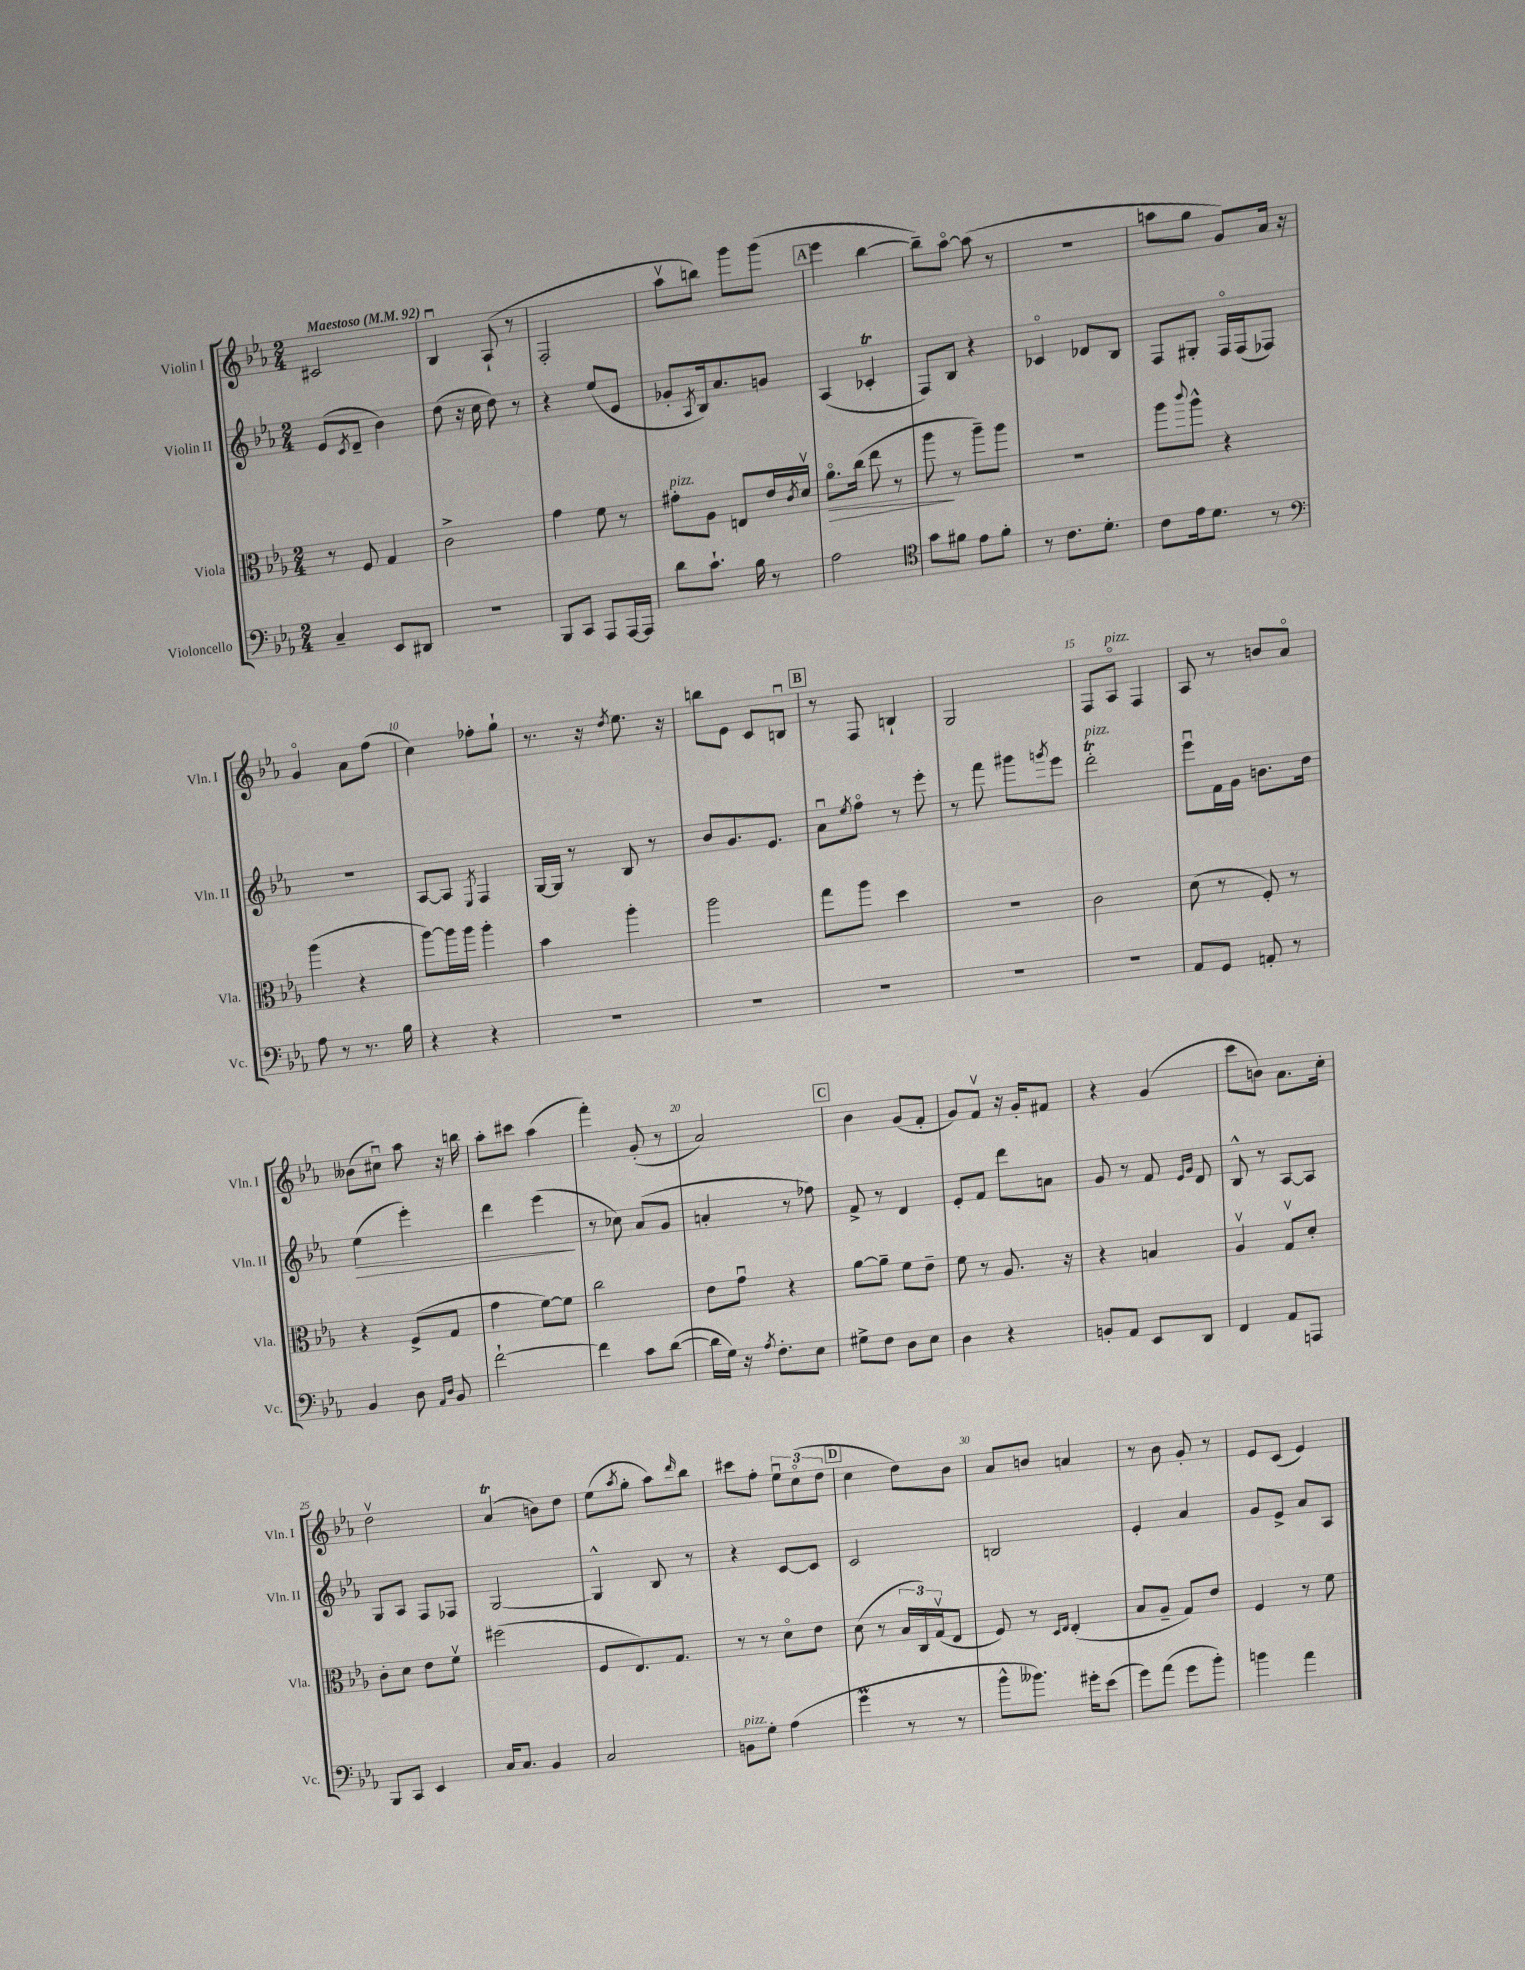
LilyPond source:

<<
\new StaffGroup <<
\new Staff = "s0" \with { instrumentName = "Violin I" shortInstrumentName = "Vln. I" } {
    \clef treble \key ees \major \numericTimeSignature \time 2/4 \tempo "Maestoso" 4 = 92
    cis'2 |
    bes4\downbow aes8-!( r8 |
    f2-. |
    aes''8\upbow b''8) g'''8 g'''8( |
    \mark \markup { \box "A" } ees'''4 bes''4~ |
    bes''8--) aes''8~\flageolet aes''8( r8 |
    R2 |
    a''8 g''8 g'8) aes'16 r16 |
    g'4\flageolet aes'8 f''8( |
    c''4) fes''8-. g''8-! |
    r8. r16 \acciaccatura { d''8 } ees''8. r16 |
    b''8 ees'8 c'8 b8\downbow |
    \mark \markup { \box "B" } r8 f8 b4-! |
    g2 |
    f8 aes8\flageolet^\markup { \italic "pizz." } f4 |
    aes8 r8 b'8 aes'8\flageolet |
    beses'8( cis''8\downbow) aes''8 r16 b''16 |
    aes''8-. cis'''8 aes''4( |
    f'''4-.) g'8-.( r8 |
    aes'2) |
    \mark \markup { \box "C" } bes'4 g'8( f'8-. |
    g'8) f'8\upbow r16 g'16-. fis'8 |
    r4 g'4( |
    c'''8 b'8) aes'8. c''16-. |
    d''2\upbow |
    aes'4\trill( b'8) d''8 |
    ees''8( \acciaccatura { aes''8 } g''8-. aes''8) \grace { d'''16 } bes''8 |
    cis'''8 f''8-. \tuplet 3/2 { ees''8\downbow c''8\flageolet( d''8 } |
    \mark \markup { \box "D" } c''4 d''8) bes'8 |
    aes'8 b'8 a'4 |
    r8 bes'8 g'8-. r8 |
    ees'8 c'8( ees'4) \bar "|." |
}
\new Staff = "s1" \with { instrumentName = "Violin II" shortInstrumentName = "Vln. II" } {
    \clef treble \key ees \major \numericTimeSignature \time 2/4
    ees'8( \acciaccatura { c'8 } d'8-- bes'4) |
    d''8( r16 c''16 d''8) r8 |
    r4 ees''8( ees'8 |
    ges'8-. \acciaccatura { aes8 } bes16) aes'8. g'8 |
    \mark \markup { \box "A" } aes4( ces'4-.\trill |
    f8) bes8 r4 |
    ces'4\flageolet des'8 bes8 |
    f8 gis8-. f16\flageolet f16( fes8) |
    R2 |
    aes8~ aes8 \acciaccatura { ees8 } f4 |
    g16~ g16 r8 bes8 r8 |
    bes'8 g'8. ees'8. |
    \mark \markup { \box "B" } aes'8\downbow \acciaccatura { ees''8 } f''8\flageolet r8 ees'''8-. |
    r8 f'''8 gis'''8 \acciaccatura { g'''8 } ees'''8 |
    d'''2-.\trill^\markup { \italic "pizz." } |
    ees'''8\downbow f'16 g'16 b'8. d''16 |
    ees''4\>( ees'''4-.) |
    d'''4 ees'''4\!( |
    r8 ces''8) aes'8( g'8 |
    a'4-. r8 fes''8) |
    \mark \markup { \box "C" } f'8-> r8 d'4 |
    ees'8-. f'8 d'''8 a'8 |
    g'8 r8 f'8 \grace { ees'16 g'16 } d'8 |
    bes8-^ r8 aes8~ aes8 |
    g8 aes8 f8 fes8 |
    g2~ |
    g4-^ bes8 r8 |
    r4 c'8~ c'8 |
    \mark \markup { \box "D" } c'2 |
    b2 |
    ees'4-. aes'4 |
    g'8 ees'8-> aes'8 aes8 \bar "|." |
}
\new Staff = "s2" \with { instrumentName = "Viola" shortInstrumentName = "Vla." } {
    \clef alto \key ees \major \numericTimeSignature \time 2/4
    r8 f8 g4 |
    c'2-> |
    g'4 f'8 r8 |
    gis'8-.^\markup { \italic "pizz." } aes8 e8 ees'16 \acciaccatura { c'8 } d'16\upbow |
    \mark \markup { \box "A" } aes'8.\flageolet\> c''16( ees''8 r8 |
    aes''8\! r8 aes''8--) aes''8 |
    r2 |
    aes''8 \appoggiatura { c'''8 } aes''8-^ r4 |
    aes''4( r4 |
    aes''8~) aes''16 aes''16 aes''4-. |
    bes'4 aes''4-. |
    aes''2 |
    \mark \markup { \box "B" } g''8 aes''8 d''4 |
    r2 |
    c'2 |
    d'8( r8 f8-.) r8 |
    r4 f8->( g8 |
    g'4 f'8~) f'8 |
    c''2 |
    ees'8 g'8\downbow r4 |
    \mark \markup { \box "C" } aes'8~ aes'8-- f'8 ees'8-- |
    f'8 r8 aes8. r16 |
    r4 b4 |
    aes4\upbow g8\upbow d'8-. |
    c'8-. d'8 ees'8 f'8\upbow |
    fis''2( |
    f8 ees8.) g8. |
    r8 r8 d'8\flageolet ees'8 |
    \mark \markup { \box "D" } d'8( r8 \tuplet 3/2 { bes16 c16) g16\upbow( } ees8 |
    f8) r8 \grace { d16 ees16 } ees4-.( |
    bes8 aes8-- g8) ees'8 |
    f4 r8 f'8 \bar "|." |
}
\new Staff = "s3" \with { instrumentName = "Violoncello" shortInstrumentName = "Vc." } {
    \clef bass \key ees \major \numericTimeSignature \time 2/4
    c4-- ees,8 dis,8 |
    R2 |
    bes,,8 c,8 aes,,8 aes,,16~ aes,,16 |
    d'8 c'8.-! bes16 r8 |
    \mark \markup { \box "A" } aes2 |
    \clef tenor g'8 fis'8 ees'8 fis'8-. |
    r8 c'8. d'8.-. |
    c'8 ees'16 d'8. r8 |
    \clef bass aes8 r8 r8. bes16 |
    r4 r4 |
    R2 |
    R2 |
    \mark \markup { \box "B" } R2 |
    R2 |
    R2 |
    aes,8 g,8 a,8-. r8 |
    bes,4 d8 \grace { aes,16 d16 } bes,8 |
    f'2~-! |
    f'4 c'8 d'8~( |
    d'16 g16) r16 \acciaccatura { aes8 } f8.-. ees8 |
    \mark \markup { \box "C" } gis8-> f8 d8 ees8 |
    d4 r4 |
    b,8-. aes,8 ees,8 d,8 |
    f,4 aes,8 a,,8 |
    bes,,8 c,8 ees,4 |
    c16 c8. bes,4 |
    c2 |
    b,8^\markup { \italic "pizz." } g8-. aes4( |
    \mark \markup { \box "D" } g'4\prall r8 r8 |
    bes'8-^ beses'8.) gis'16-. ees'8( |
    g'8) aes'8( g'8 bes'8-.) |
    b'4 aes'4 \bar "|." |
}
>>
>>
\layout { \context { \Score \override BarNumber.break-visibility = ##(#f #t #t) barNumberVisibility = #(every-nth-bar-number-visible 5) } }
